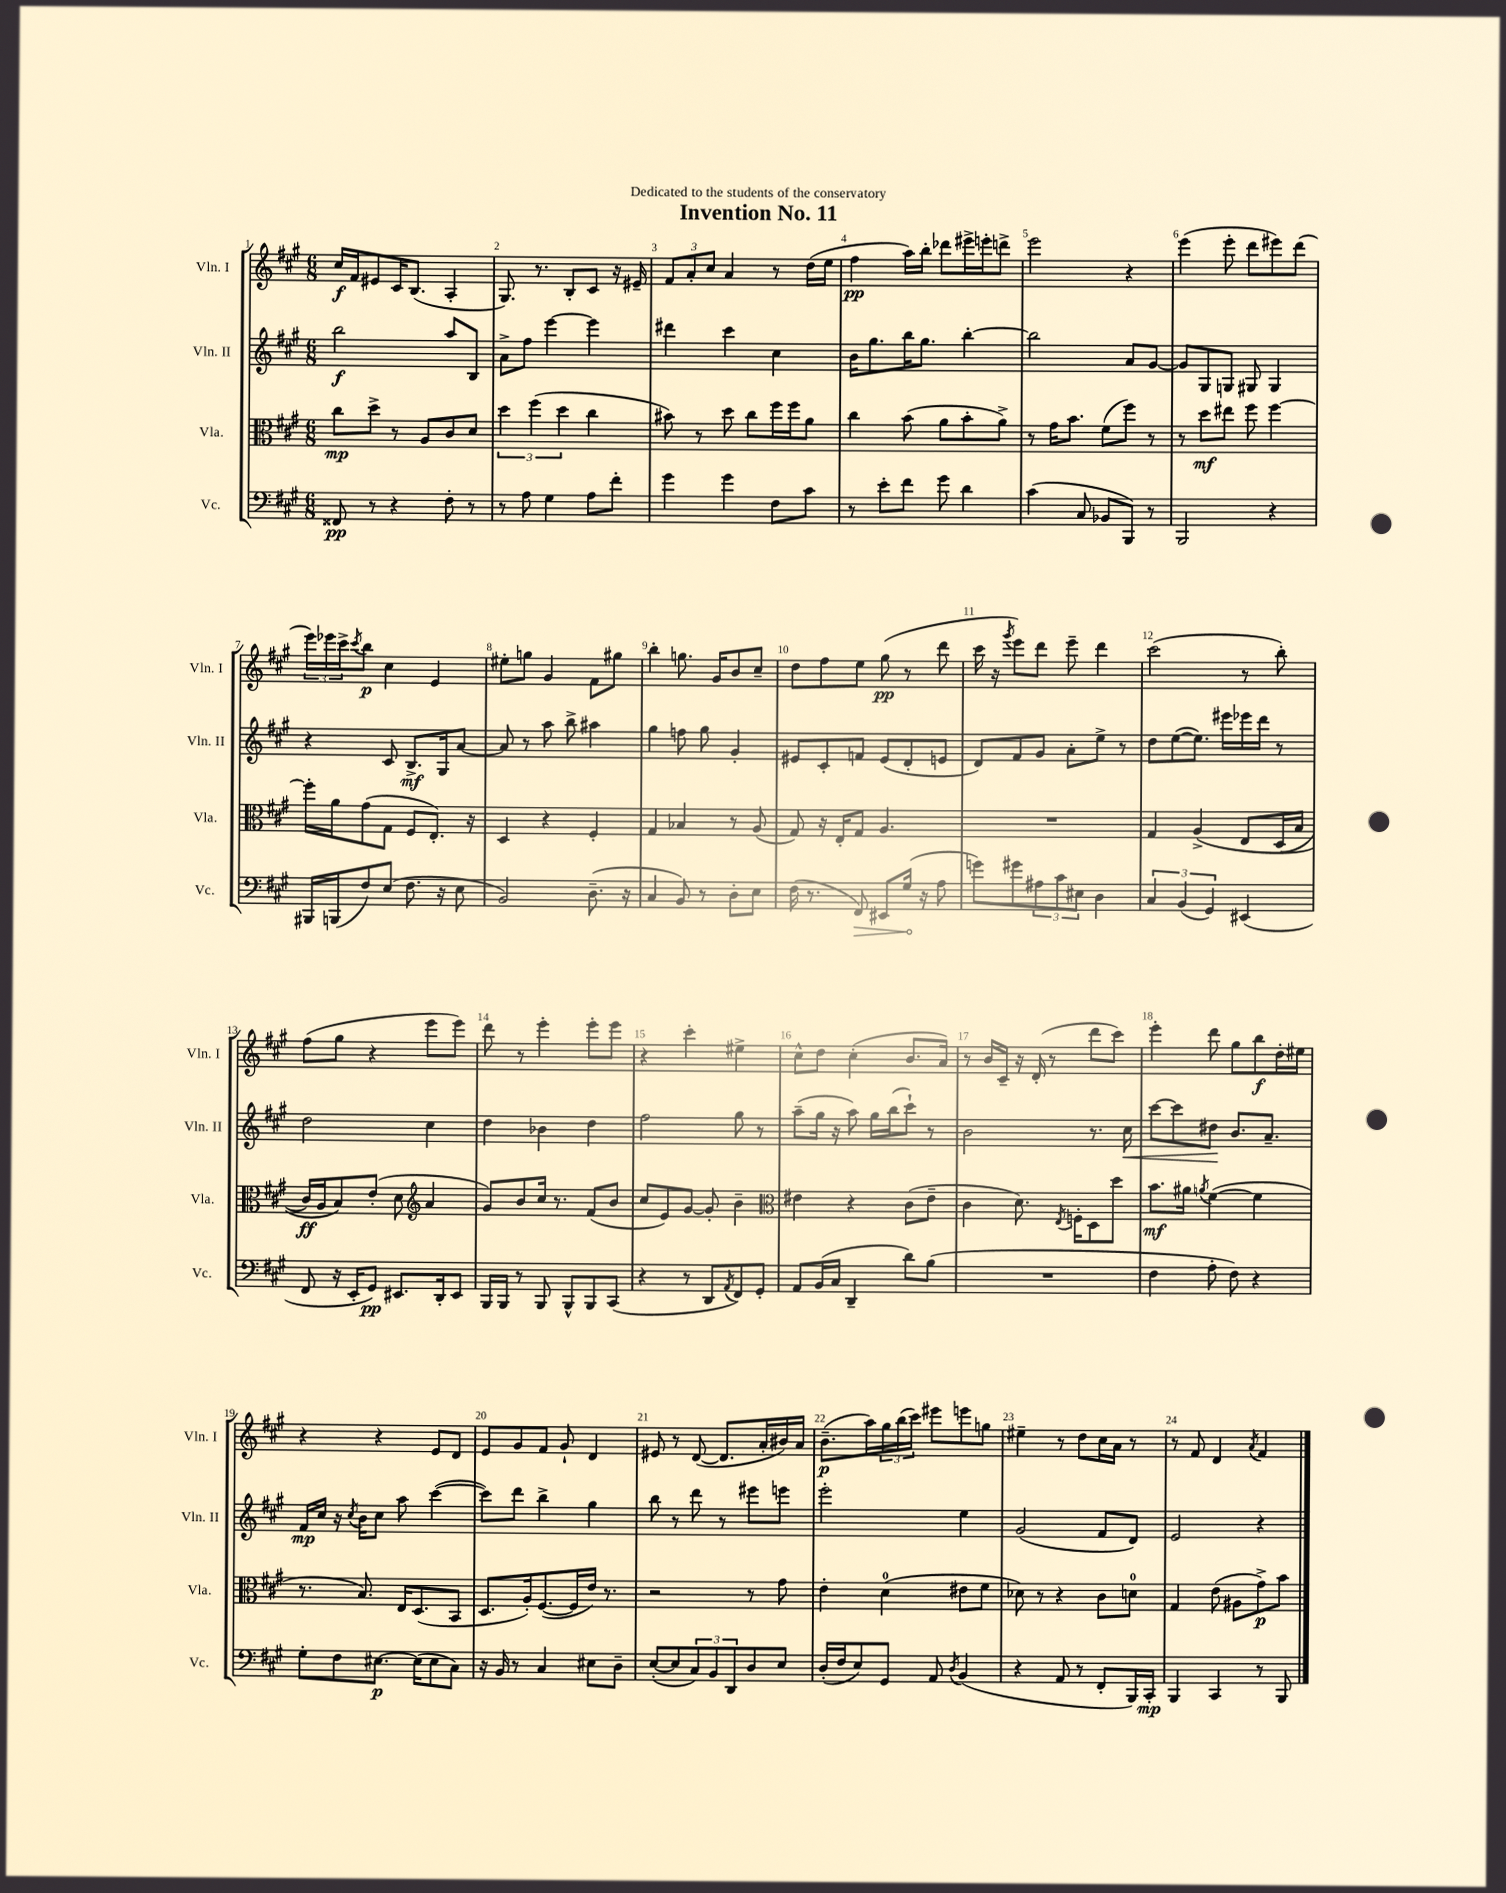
\header { title = "Invention No. 11" dedication = "Dedicated to the students of the conservatory" }
<<
\new StaffGroup <<
\new Staff = "s0" \with { instrumentName = "Vln. I" shortInstrumentName = "Vln. I" } {
    \clef treble \key a \major \numericTimeSignature \time 6/8
    cis''16\f fis'16 eis'8 cis'16 b8.( a4-. |
    gis8.) r8. b8-. cis'8 r16 eis'16-- |
    \tuplet 3/2 { fis'8 a'8-. cis''8 } a'4 r8 d''16( e''16 |
    fis''4\pp a''16) b''16-. des'''8 eis'''16-> e'''16-. d'''8-> |
    e'''2 r4 |
    e'''4( e'''8-. d'''8 eis'''8) d'''8( |
    \tuplet 3/2 { e'''16) ees'''16 cis'''16-> } \acciaccatura { cis'''8 } b''8\p cis''4 e'4 |
    eis''8-. g''8 gis'4 fis'8 gis''8 |
    b''4-. g''8. gis'16 b'8 cis''8-- |
    d''8 fis''8 e''8 gis''8\pp( r8 d'''8 |
    cis'''16 r16 \acciaccatura { gis'''8 } e'''8) d'''8 e'''8-- d'''4 |
    cis'''2( r8 b''8-.) |
    fis''8( gis''8 r4 e'''8 e'''8) |
    d'''8 r8 e'''4-. e'''8-. e'''8 |
    r4 cis'''4-. eis''4-> |
    cis''8-^ d''8 cis''4-.( b'8. a'16) |
    r8 b'16 cis'16-- r16 d'16-.( r8 d'''8 cis'''8) |
    e'''4-. d'''8 gis''8 b''8\f d''16-. eis''16 |
    r4 r4 e'8 d'8 |
    e'8 gis'8 fis'8 gis'8-! d'4 |
    eis'8 r8 d'8~( d'8. a'16-. bis'16) a'16 |
    b'8.--\p( a''16) \tuplet 3/2 { gis''16 b''16( cis'''16) } eis'''8 e'''8 g''8 |
    eis''4-- r8 d''8 cis''16 a'16 r8 |
    r8 fis'8 d'4 \acciaccatura { a'8 } fis'4 \bar "|." |
}
\new Staff = "s1" \with { instrumentName = "Vln. II" shortInstrumentName = "Vln. II" } {
    \clef treble \key a \major \numericTimeSignature \time 6/8
    b''2\f a''8 b8 |
    a'8-> fis''8 e'''4~ e'''4 |
    dis'''4 cis'''4 cis''4 |
    b'16 gis''8. b''16 gis''8. b''4~-. |
    b''2 a'8 gis'8~ |
    gis'8 gis8 g8 gis8 gis4 |
    r4 cis'8 b8.->\mf gis16 a'8~ |
    a'8 r8 a''8 b''8-> ais''4 |
    gis''4 f''8 gis''8 gis'4-. |
    eis'8 cis'8-. f'8 eis'8( d'8-. e'8 |
    d'8) fis'8 gis'8 a'8-. e''8-> r8 |
    d''8 e''8~( e''8.) eis'''16 ees'''16 d'''16 r8 |
    d''2 cis''4 |
    d''4 bes'4 d''4 |
    fis''2 gis''8 r8 |
    a''8--( gis''16 r16 a''8) gis''16 b''16( cis'''8-!) r8 |
    b'2 r8. cis''16\< |
    cis'''8~ cis'''8 dis''8\! b'8. a'8.-- |
    fis'16\mp cis''16 r16 \acciaccatura { cis''8 } b'16 cis''8 a''8 cis'''4~( |
    cis'''8) d'''8 b''4-> gis''4 |
    b''8 r8 d'''8 r8 eis'''8 e'''8 |
    e'''2-. e''4 |
    gis'2( fis'8 d'8) |
    e'2 r4 \bar "|." |
}
\new Staff = "s2" \with { instrumentName = "Vla." shortInstrumentName = "Vla." } {
    \clef alto \key a \major \numericTimeSignature \time 6/8
    cis''8\mp d''8-> r8 a8 cis'8 d'8 |
    \tuplet 3/2 { d''4 fis''4( d''4 } cis''4 |
    bis'8) r8 d''8 cis''8 fis''16 fis''16 a'8 |
    cis''4 b'8( a'8 b'8-. a'8->) |
    r8 gis'16 b'8. fis'8( fis''8) r8 |
    r8 d''8\mf eis''8 fis''8 fis''4~ |
    fis''16-. a'16 gis'8( gis8 fis8 e8.-.) r16 |
    d4 r4 fis4-. |
    gis4 bes4 r8 a8( |
    gis8) r16 e16-. gis8 a4. |
    R2. |
    gis4 a4->\( e8 d16( b16 |
    cis'16\ff) a16 b8\) e'8-.( d'8 \clef treble a'4 |
    gis'8) b'8 cis''16 r8. fis'8( b'8 |
    cis''8 e'8) gis'8~ gis'8-. b'4-- |
    \clef alto eis'4 r4 cis'8( eis'8-- |
    cis'4 d'8.) \acciaccatura { e8 } f16-. d8 d''8 |
    b'8.\mf ais'16 \acciaccatura { a'8 } fis'4~( fis'4 |
    r8. b8.) e16 d8.( b,8 |
    d8. a16-.) fis8.~( fis16 e'16) r8. |
    r2 r8 gis'8 |
    e'4-. d'4-0( eis'8 fis'8 |
    des'8) r8 r4 cis'8 d'8-0 |
    gis4 e'8( ais8 gis'8->\p) b'8 \bar "|." |
}
\new Staff = "s3" \with { instrumentName = "Vc." shortInstrumentName = "Vc." } {
    \clef bass \key a \major \numericTimeSignature \time 6/8
    fisis,8\pp r8 r4 fis8-. r8 |
    r8 a8 gis4 a8 fis'8-. |
    gis'4 gis'4 fis8 cis'8 |
    r8 e'8-. fis'8 gis'8 d'4 |
    cis'4( cis8 bes,8 b,,8) r8 |
    b,,2 r4 |
    bis,,16 b,,16( fis8) e8( fis8. r16 e8 |
    b,2) d8.--( r16 |
    cis4 b,8) r8 d8-. e8 |
    fis16( r8. \once \override Hairpin.circled-tip = ##t fis,8\>) eis,8 gis16\!( r16 a8 |
    g'8) gis'8 \tuplet 3/2 { ais8 cis'8 eis8 } d4 |
    \tuplet 3/2 { cis4 b,4( gis,4) } eis,4( |
    fis,8 r16 e,16-. gis,8\pp) eis,8. d,16-. eis,8 |
    b,,16 b,,16 r8 b,,8 b,,8-^ b,,8 cis,8( |
    r4 r8 d,8 \acciaccatura { a,8 } fis,8) gis,8-. |
    a,8 b,16( cis16 d,4-- d'8) b8( |
    R2. |
    fis4 a8-. fis8) r4 |
    gis8-. fis8 eis8.~\p eis16( eis8 cis8) |
    r16 b,16 r8 cis4 eis8 d8-- |
    e8~-.( e8 \tuplet 3/2 { cis8) b,8 d,8 } d8 e8 |
    d16-.( fis16 e8) gis,8 a,8 \acciaccatura { d8 } b,4( |
    r4 a,8 r8 fis,8-. b,,16) cis,16-.\mp |
    b,,4 cis,4 r8 b,,8 \bar "|." |
}
>>
>>
\layout { \context { \Score \override BarNumber.break-visibility = ##(#f #t #t) barNumberVisibility = #all-bar-numbers-visible } }
